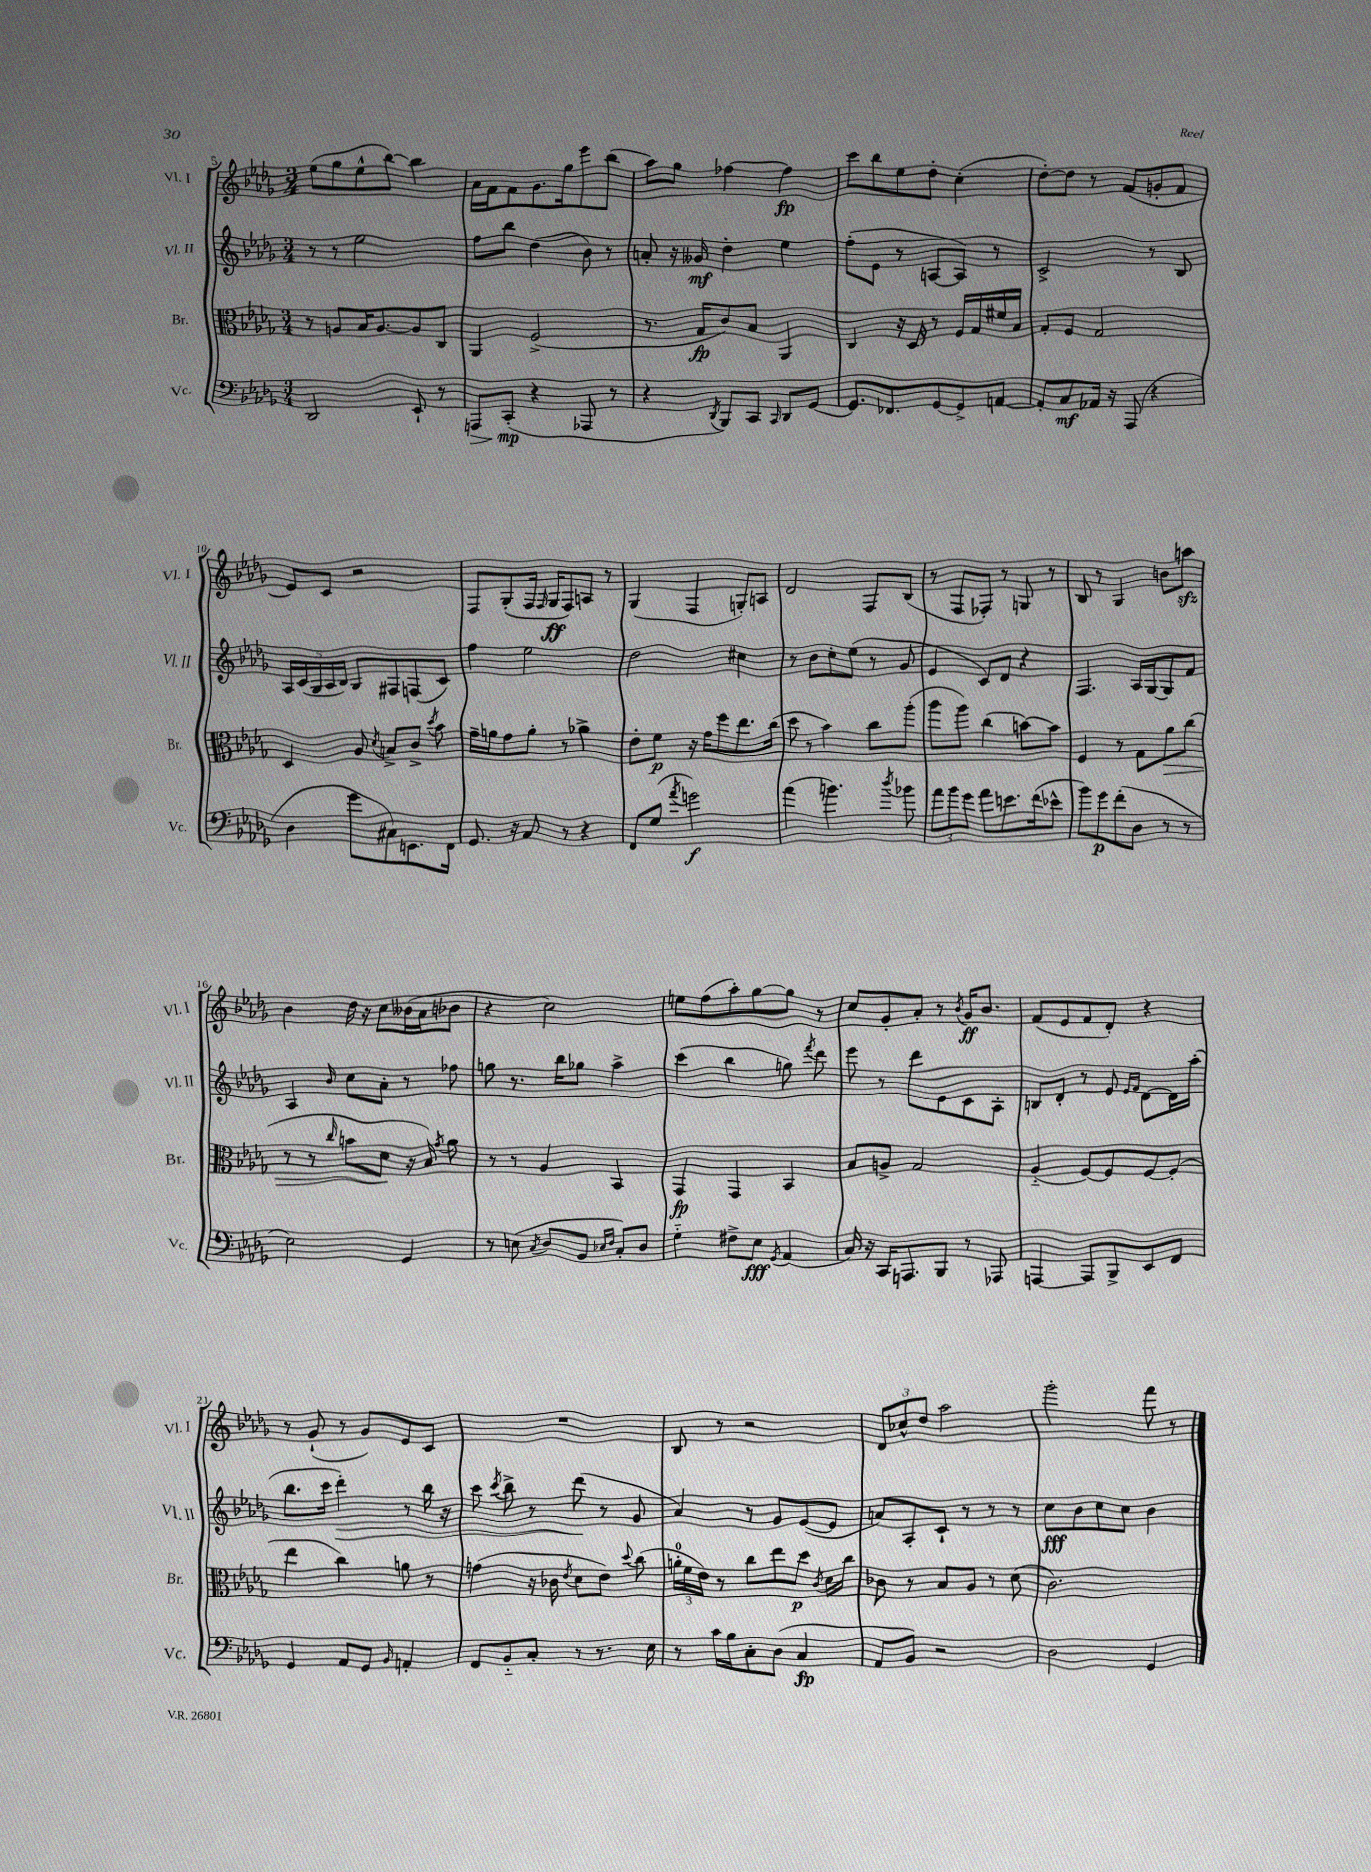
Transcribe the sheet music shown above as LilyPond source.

<<
\new StaffGroup <<
\new Staff = "s0" \with { instrumentName = "Vl. I" shortInstrumentName = "Vl. I" } {
    \clef treble \key des \major \numericTimeSignature \time 3/4
    \autoBeamOff ees''8[( ges''8 ees''8-^ bes''8]~) bes''4 |
    aes'16[ f'16 f'8 ges'8. ges''16 ees'''8 bes''8]( |
    aes''8[) ges''8] fes''4~ fes''4\fp |
    c'''8[ bes''8 ees''8 des''8]-. c''4-.( |
    des''8[~-.) des''8] r8 f'8[( g'8-. f'8] |
    ees'8[) c'8] r2 |
    f8[ ges8-.( f16] \grace { f16 } ges16[\ff f8) a8] r8 |
    ges4( f4 g8[-.) a8] |
    des'2 f8[ bes8]( |
    r8 f8[ fes8]-.) r8 g8 r8 |
    bes8 r8 ges4 b'8[ a''8]\sfz |
    bes'4 des''16 r16 c''8[ beses'16( aes'16 bes'8] |
    r4 c''2) |
    e''8[ f''8( aes''8-.) ges''8~ ges''8] r8 |
    c''8[ ges'8-. aes'8]-. r8 \acciaccatura { bes'8 } ges'16[\ff bes'8.] |
    f'8[( ees'8 f'8 des'8]-.) r4 |
    r8 ges'8-!( r8 ges'8[) ees'8 c'8] |
    R2. |
    bes8 r8 r2 |
    \tuplet 3/2 { des'8[ ces''8-^ des''8] } aes''2 |
    ges'''2-. f'''8 r8 \bar "|." |
}
\new Staff = "s1" \with { instrumentName = "Vl. II" shortInstrumentName = "Vl. II" } {
    \clef treble \key des \major \numericTimeSignature \time 3/4
    \autoBeamOff r8 r8 ees''2 |
    f''8[ bes''8] des''4( bes'8) r8 |
    a'8-. r16 geses'16\mf des''4-. ees''4 |
    f''8[-.( ees'8] r8 a8[~ a8]) r8 |
    c'2-> r8 bes8 |
    \tuplet 5/4 { aes16[ c'16( ges16 aes16 bes16]) } ges8[ fis8 f8( c'8]) |
    f''4 ees''2 |
    des''2 cis''4 |
    r8 bes'8[ c''8-. ees''8]( r8 ges'8 |
    ees'4 c'8[) des'8] r4 |
    f4. aes16[ ges16~ ges8 f'8] |
    aes4 \grace { bes'16 } c''8[ aes'8]-. r8 fes''8 |
    g''8 r8. bes''16[ ges''8] aes''4-> |
    c'''4( bes''4 g''8) \acciaccatura { f'''8 } des'''8 |
    ees'''8 r8 des'''8[ ees'8 c'8 aes8]-. |
    b8[ des'8]-. r8 ees'8 \grace { ees'16[ f'16] } des'8[~ des'16 aes''16]-.( |
    bes''8.[ c'''16] des'''4-.\>) r8 bes''16 r16 |
    c'''8 \acciaccatura { c'''8 } bes''8-> r8 des'''8\!( r8 ges'8 |
    aes'4) r8 ges'8[ ees'8~( ees'8] |
    a'8[) aes8-. c'8]-! r8 r8 r8 |
    c''8[\fff bes'8 c''8 c''8] bes'4 \bar "|." |
}
\new Staff = "s2" \with { instrumentName = "Br." shortInstrumentName = "Br." } {
    \clef alto \key des \major \numericTimeSignature \time 3/4
    \autoBeamOff r8 a8[ bes16 a8.~ a8 c8] |
    aes,4 f2->( |
    r8. ges16[\fp c'8) bes8] aes,4 |
    c4 r16 des16 r8 f16[ ges16 fis'16 bes16] |
    ges8[-. f8] ges2 |
    des4 aes8 \acciaccatura { des'8 } b8[-> c'8]-> \acciaccatura { des''8 } bes'8 |
    ges'16[-- a'16 ges'8 a'8]-. r8 aes'4-> |
    ees'8[-. f'8]\p r16 ges'16[ f''8 ees''8. c''16]( |
    des''8 r8 bes'4) c''8[ aes''8]-.( |
    aes''8[ aes''8]) c''4( b'8[~) b'8] |
    f4 r8 ges8[ aes'8\> c''8]( |
    r8 r8 \grace { c''16 } b'8[ des'8]\! r16 bes16) \acciaccatura { ges'8 } aes'8 |
    r8 r8 aes4 bes,4 |
    ges,4\fp ges,4 bes,4 |
    bes8[ a8]-> ges2 |
    aes4-_( f8[~) f8 f8~ f8]-.( |
    ees''4 c''4) a'8 r8 |
    g'4( r16 ces'16 \acciaccatura { ees'8 } des'8[ ees'8]) \appoggiatura { des''8 } c''8( |
    \tuplet 3/2 { a'16[-0-. f'16 ees'16]) } r8 c''8[ ees''8 des''8]\p \acciaccatura { c'8 } des'16[ c''16] |
    ces'8 r8 bes8[ aes8] r8 des'8( |
    c'2.) \bar "|." |
}
\new Staff = "s3" \with { instrumentName = "Vc." shortInstrumentName = "Vc." } {
    \clef bass \key des \major \numericTimeSignature \time 3/4
    \autoBeamOff des,2 ees,8-! r8 |
    a,,8[\> c,8]-.\mp\!( r4 aes,,8 r8 |
    r4 \acciaccatura { des,8 } bes,,8[) c,8] \grace { c,16 } des,8[ ges,8]~ |
    ges,8.[ fes,8. ges,8~ ges,8-> a,8]~ |
    a,8[-. c8\mf aes,16] r16 aes,,8( r4 |
    des4 ges'8[ cis8) e,8. f,16] |
    ges,8. r16 aes,8 r8 r4 |
    f,8[ ges8]( \acciaccatura { aes'8 } g'2\f) |
    aes'4( b'4.) \acciaccatura { des''8 } bes'8 |
    \tuplet 3/2 { aes'8[ bes'8 ges'8] } aes'8[ e'8. f'16( ees'8]-^ |
    bes'8[) ges'8\p f'8-.( des8] r8 r8 |
    ees2) ges,4 |
    r8 e8( \acciaccatura { c8 } des8[ bes,8] \grace { ees16[ f16] } c8[-.) des8] |
    ges4-_ fis8[-> ees8]\fff \acciaccatura { ges,8 } aes,4( |
    c16) r16 c,16[ a,,8. bes,,8] r8 aes,,8 |
    a,,4~ a,,8[ bes,,8-> ees,8 f,8] |
    ges,4 aes,8[ ges,8] \grace { bes,16 } a,4-. |
    f,8[ bes,8-_ c8]-. r8 r8. ees16 |
    r8 c'16[ bes16 c8-. des8]( c4\fp |
    aes,8[ bes,8]) r2 |
    des2 ges,4 \bar "|." |
}
>>
>>
\layout { \context { \Score currentBarNumber = #5 } }
